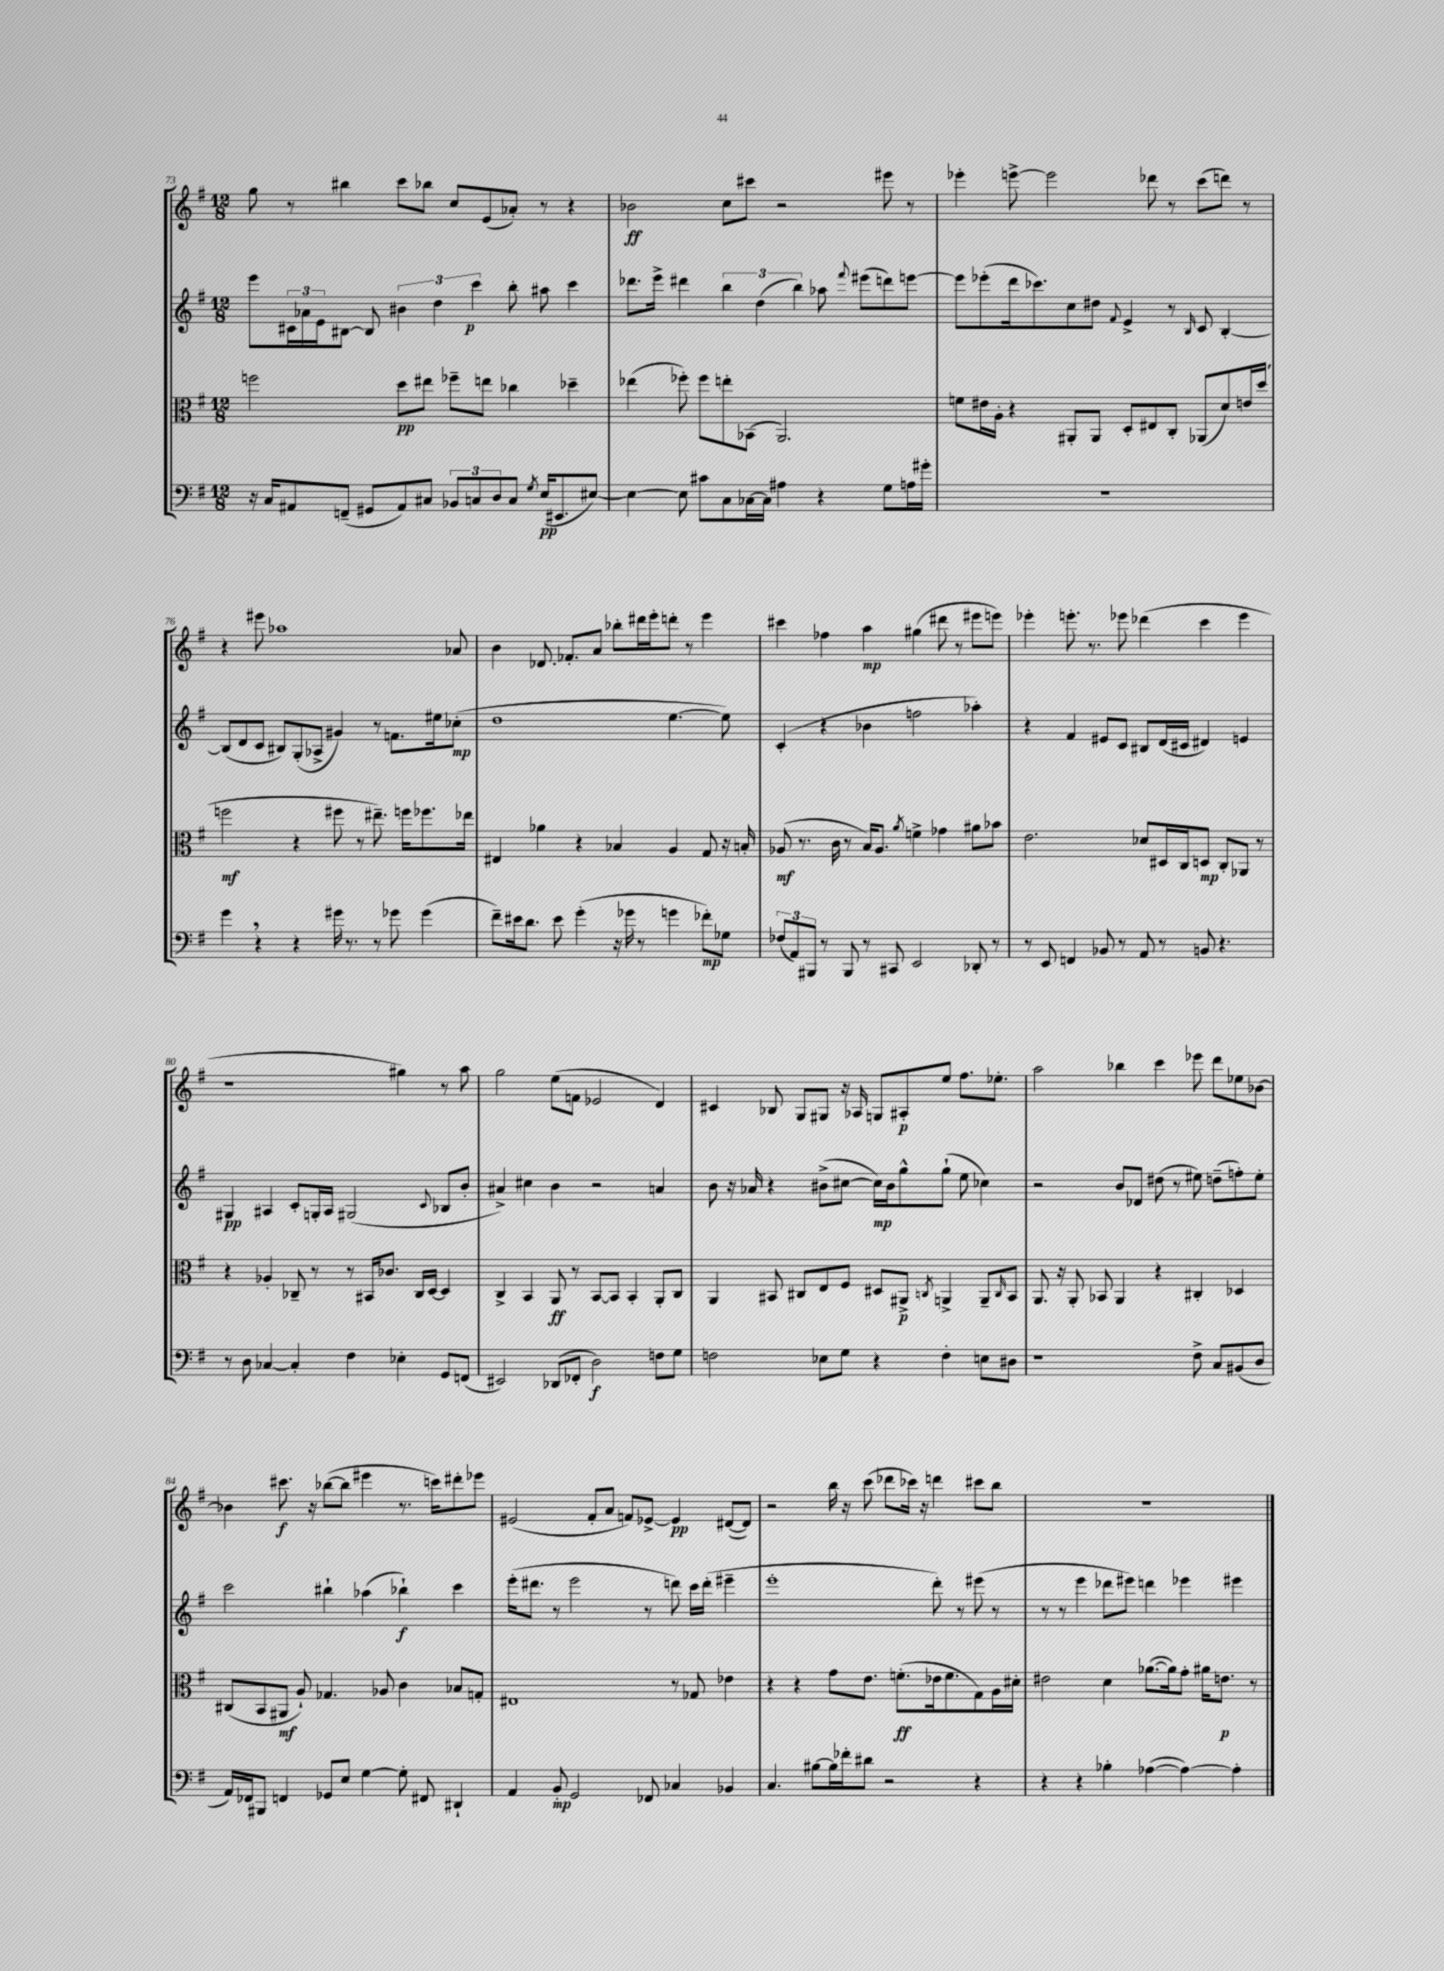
<<
\new StaffGroup <<
\new Staff = "s0" {
    \clef treble \key g \major \numericTimeSignature \time 12/8
    g''8 r8 bis''4 c'''8 bes''8 c''8 e'8( aes'8-.) r8 r4 |
    bes'2\ff c''8 cis'''8 r2 eis'''8 r8 |
    ees'''4-. e'''8~-> e'''2 des'''8 r8 c'''8( d'''8) r8 |
    r4 eis'''8 aes''1 aes'8 |
    b'4 des'8. fes'8.-. a'8 bes''8-. dis'''16 e'''16-. d'''8-. r8 e'''4 |
    cis'''4 fes''4 a''4\mp gis''4( dis'''8 r8 eis'''8 e'''8) |
    ees'''4-. e'''8.-. r8. ees'''8 des'''4( c'''4 ees'''4 |
    r1 gis''4) r8 a''8 |
    g''2 e''8( f'8 ees'2 d'4) |
    cis'4 bes8 g8 gis8 r16 aes16 g8 ais8-.\p e''8 fis''8. ees''8.-. |
    a''2 bes''4 c'''4 ees'''8 d'''8 ees''8 bes'8~ |
    bes'4 cis'''8.\f r16 bes''8~( bes''8 eis'''4 r8. c'''16) dis'''8-. ees'''8 |
    eis'2( fis'8-. a'8 f'8) ees'8~-> ees'4\pp dis'8~( dis'8) |
    r2 b''16 r16 c'''8( des'''8 ces'''16) r16 d'''4 cis'''8 b''8 |
    R1. \bar "|." |
}
\new Staff = "s1" {
    \clef treble \key g \major \numericTimeSignature \time 12/8
    e'''8 \tuplet 3/2 { cis'16 aes'16 e'16 } bis8~ bis8 \tuplet 3/2 { bis'4 d''4 c'''4\p } b''8-. ais''8 c'''4 |
    des'''8. e'''16-> dis'''4 \tuplet 3/2 { b''4 d''4( b''4) } aes''8 \appoggiatura { fis'''8 } eis'''8( d'''8) e'''8~ |
    e'''8 ees'''8-.( d'''16 ces'''8.) c''8 dis''8 \appoggiatura { fis'8 } e'4-> r8 \grace { b16 } c'8 b4~-. |
    b8( d'8 c'8 bis8) g8-.( aes8-> gis'4) r8 f'8. eis''16 ces''8-.\mp( |
    d''1 e''4.~ e''8) |
    c'4-.( r4 bes'4 f''2 aes''4-.) |
    r4 fis'4 eis'8 c'8 bis8 d'16( cis'16 dis'4) e'4 |
    gis4\pp ais4 c'8-. g16-. ais16 gis2( \appoggiatura { c'8 } bes8 b'8-. |
    ais'4->) cis''4 b'4 r2 a'4 |
    b'8 r16 aes'16 r4 bis'8->( cis''8~ cis''16\mp) bis'16 g''8-^ g''8-!( e''8 ces''4) |
    r2 b'8 des'8 dis''8( r8 eis''8) d''8--( f''8-.) eis''8-. |
    c'''2 bis''4-! aes''4( bes''4-!\f) c'''4 |
    e'''16-.( dis'''8. r8 e'''2 r8 d'''8) c'''16 d'''16-.( eis'''4-- |
    e'''1-. d'''8-.) r8 eis'''8( r8 |
    r8 r8 e'''4 des'''8 eis'''8) d'''4 ees'''4 eis'''4 \bar "|." |
}
\new Staff = "s2" {
    \clef alto \key g \major \numericTimeSignature \time 12/8
    f''2 d''8\pp eis''8 fes''8-- e''8 ces''4 des''4-- |
    ees''4( fes''8-.) fes''8 e''8-. bes,8( a,2.) |
    f'8 eis'16 a16-. r4 ais,8-. ais,8 d8-. eis8 c8-. aes,8( d'8) e'16 d''16( |
    f''2\mf r4 fis''8 r8 eis''8.--) f''16 fes''8. ees''16 |
    eis4 aes'4 r4 bes4 a4 g8 r16 b16-. |
    aes8\mf( r8. c'16 r8 b16) aes8. \acciaccatura { a'8 } f'4-> ges'4 ais'8 bes'8 |
    e'2. des'8 dis16 c16 d8\mp c8-. aes,8 r8 |
    r4 aes4-. ces8-- r8 r8 bis,16 ces'8. ces16 d16~ d4 |
    c4-> b,4 a,8\ff r8 b,8~ b,8 b,4-. a,8-. c8 |
    a,4 bis,8 cis8 e8 fis8 dis8 ais,8->\p \acciaccatura { c8 } a,4-> a,8-- \grace { c16 } bis,8 |
    a,8. r16 a,8-. bes,8 a,4 r4 cis4-. des4 |
    cis8( b,8 ais,8\mf a8-!) ges4. aes8 c'4 bes8 g8-. |
    eis1 r8 ges8 ees'4 |
    r4 r4 g'8 e'8. f'8.-.\ff( ees'16 f'8. g8) a16 dis'16-. |
    eis'2 d'4 aes'8.~( aes'16) g'8-. ais'16 e'8.\p r8 \bar "|." |
}
\new Staff = "s3" {
    \clef bass \key g \major \numericTimeSignature \time 12/8
    r16 c16 ais,8 f,8--( gis,8 ais,8) cis8 \tuplet 3/2 { bes,8 c8 d8 } c8 \acciaccatura { g8 } e16\pp( eis,8. eis8~) |
    eis4~ eis8 cis'8 c8 ces16~ ces16 ais4 r4 g8 a16 gis'16-. |
    R1. |
    g'4 \breathe r4 r4 gis'16 r8. r8 ges'8 ges'4( |
    fis'8--) eis'16 d'8. eis'8 g'4-.( r16 ges'16 r8 g'4 fes'8-.\mp) ges8 |
    \tuplet 3/2 { fes8( a,8) bis,,8 } r8 bis,,8 r8 cis,8 e,2 des,8-. r8 |
    r8 e,8 f,4 bes,8 r8 a,8 r8 b,8 r4. |
    r8 d8 ces4~ ces4-. fis4 ees4-. g,8 f,8( |
    eis,2) des,8( fes,8-. d2\f) f8 g8 |
    f2 ees8 g8 r4 f4-. e8 dis8 |
    r1 fis8-> c8 bis,8( d8 |
    a,16) fes,16 bis,,8 f,4 ges,8 e8 g4~ g8-. fis,8 dis,4-! |
    a,4 b,8-.\mp g,2 fes,8 ces4 bes,4 |
    c4. bis8~ bis16 fes'16-. dis'8 r2 r4 |
    r4 r4 bes4-. aes4~( aes4~) aes4-. \bar "|." |
}
>>
>>
\layout { \context { \Score currentBarNumber = #73 } }
